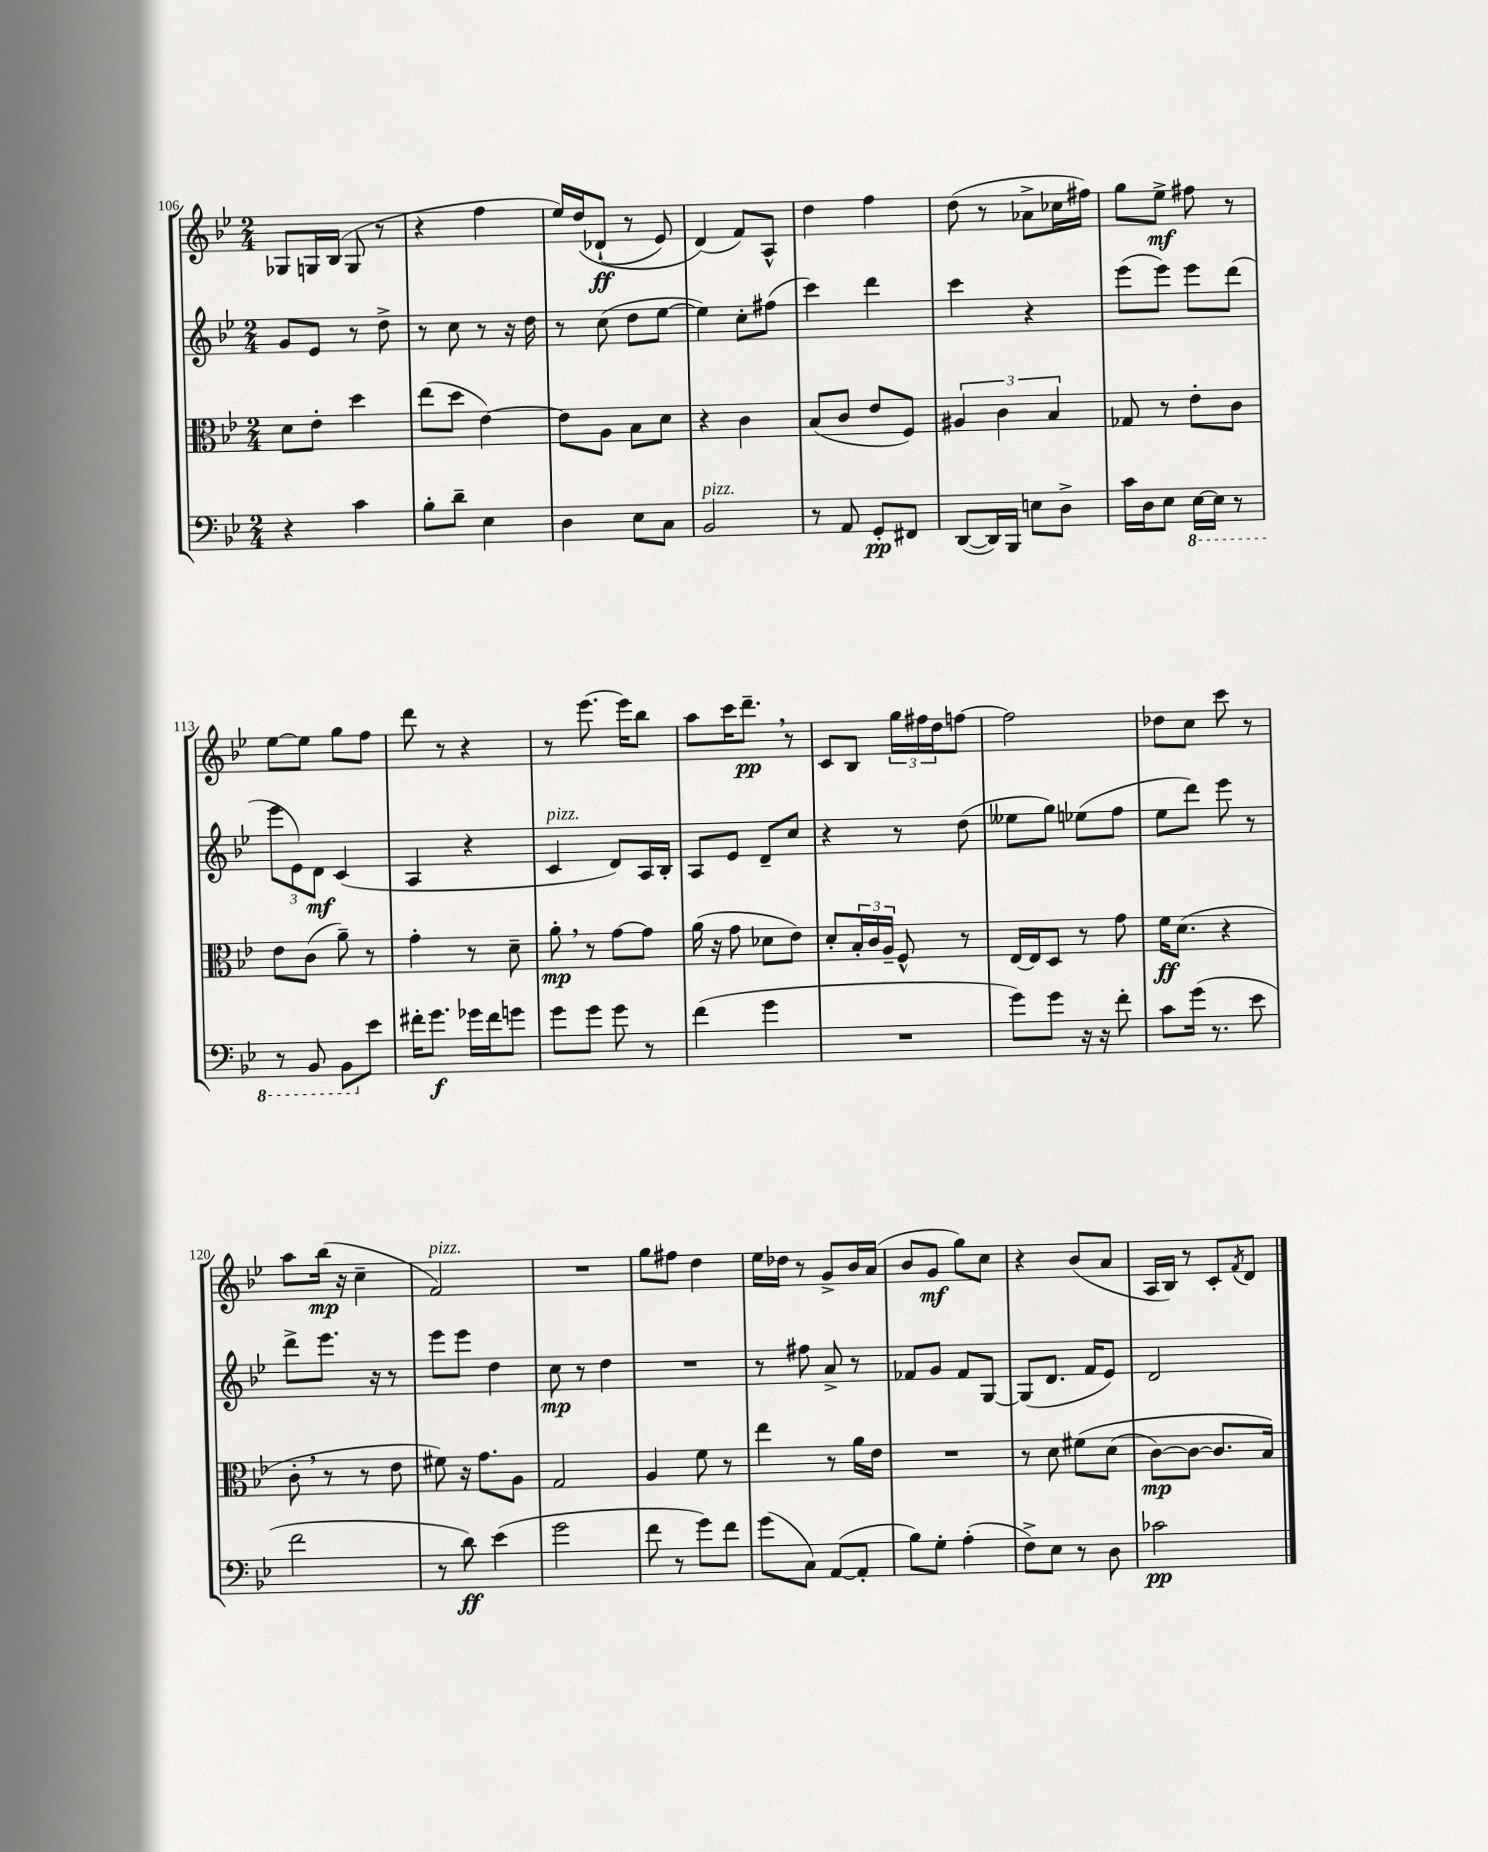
<<
\new StaffGroup <<
\new Staff = "s0" {
    \clef treble \key bes \major \numericTimeSignature \time 2/4
    ges8 g16 bes16( g8 r8 |
    r4 f''4 |
    ees''16) d''16\( des'8-!\ff( r8 ees'8) |
    d'4(\) f'8) a8-^ |
    d''4 f''4 |
    d''8( r8 aes'8-> ces''16 fis''16) |
    g''8 ees''8->\mf fis''8 r8 |
    ees''8~ ees''8 g''8 f''8 |
    d'''8 r8 r4 |
    r8 ees'''8.~ ees'''16 bes''8 |
    a''8 c'''16 d'''8.--\pp \breathe r8 |
    c'8 bes8 \tuplet 3/2 { g''16 fis''16 d''16 } f''8~ |
    f''2 |
    des''8 c''8 c'''8 r8 |
    a''8 bes''16\mp( r16 c''4-- |
    f'2^\markup { \italic "pizz." }) |
    R2 |
    g''8 fis''8 d''4 |
    ees''16 des''16 r8 g'8-> bes'16 a'16( |
    bes'8 g'8\mf g''8) c''8 |
    r4 bes'8( a'8 |
    a16 bes16) r8 c'8-. \acciaccatura { f'8 } d'8 \bar "|." |
}
\new Staff = "s1" {
    \clef treble \key bes \major \numericTimeSignature \time 2/4
    g'8 ees'8 r8 d''8-> |
    r8 c''8 r8 r16 d''16 |
    r8 c''8( d''8 ees''8~ |
    ees''4) c''8-. fis''8( |
    c'''4) d'''4 |
    c'''4 r4 |
    ees'''8( ees'''8) ees'''8 d'''8( |
    \tuplet 3/2 { ees'''8 ees'8) d'8\mf } c'4( |
    a4 r4 |
    c'4^\markup { \italic "pizz." } d'8) a16 bes16-. |
    a8 ees'8 d'8-- c''8 |
    r4 r8 d''8( |
    eeses''8 g''8) ees''8( f''8 |
    ees''8 d'''8) ees'''8 r8 |
    d'''8-> ees'''8. r16 r8 |
    ees'''8 ees'''8 d''4 |
    c''8\mp r8 d''4 |
    R2 |
    r8 fis''8 a'8-> r8 |
    fes'8 g'8 fes'8 g8~ |
    g8( d'8. f'16 ees'8) |
    d'2 \bar "|." |
}
\new Staff = "s2" {
    \clef alto \key bes \major \numericTimeSignature \time 2/4
    d'8 ees'8-. d''4 |
    ees''8( d''8 ees'4~) |
    ees'8 a8 bes8 d'8 |
    r4 c'4 |
    bes8( c'8 ees'8 f8) |
    \tuplet 3/2 { ais4 c'4 bes4 } |
    ges8 r8 ees'8-. c'8 |
    ees'8 c'8( a'8--) r8 |
    g'4-. r8 d'8-- |
    a'8-.\mp \breathe r8 g'8~ g'8 |
    a'16( r16 g'8 des'8 ees'8) |
    d'8-. \tuplet 3/2 { bes16-. c'16 a16-- } f8-^ r8 |
    ees16~ ees16 d8 r8 g'8 |
    f'16\ff d'8.( r4 |
    c'8-. \breathe r8 r8 ees'8 |
    fis'8) r16 g'8. a8 |
    g2 |
    a4 f'8 r8 |
    ees''4 r8 a'16 ees'16 |
    R2 |
    r8 d'8 fis'8\( d'8( |
    c'8~\mp) c'8~ c'8. bes16\) \bar "|." |
}
\new Staff = "s3" {
    \clef bass \key bes \major \numericTimeSignature \time 2/4
    r4 c'4 |
    bes8-. d'8-- ees4 |
    d4 ees8 c8 |
    bes,2^\markup { \italic "pizz." } |
    r8 a,8 g,8-.\pp fis,8 |
    d,8~( d,16) bes,,16 e8 d8-> |
    c'16 d16 ees8 \ottava #-1 ees,16~ ees,16 r8 |
    r8 bes,,8 bes,,8 \ottava #0 ees'8 |
    fis'16-. g'8.\f ges'16 fis'16 g'8 |
    g'8 g'8 g'8 r8 |
    f'4( g'4 |
    R2 |
    g'8) g'8 r16 r16 f'8-. |
    c'8 g'16( r8. ees'8 |
    f'2 |
    r8 d'8\ff) ees'4( |
    g'2 |
    f'8 r8 g'8) f'8 |
    g'8( c8) a,8~( a,8-. |
    bes8) g8-. a4-.( |
    f8->) ees8 r8 d8 |
    ces'2\pp \bar "|." |
}
>>
>>
\layout { \context { \Score currentBarNumber = #106 } }
